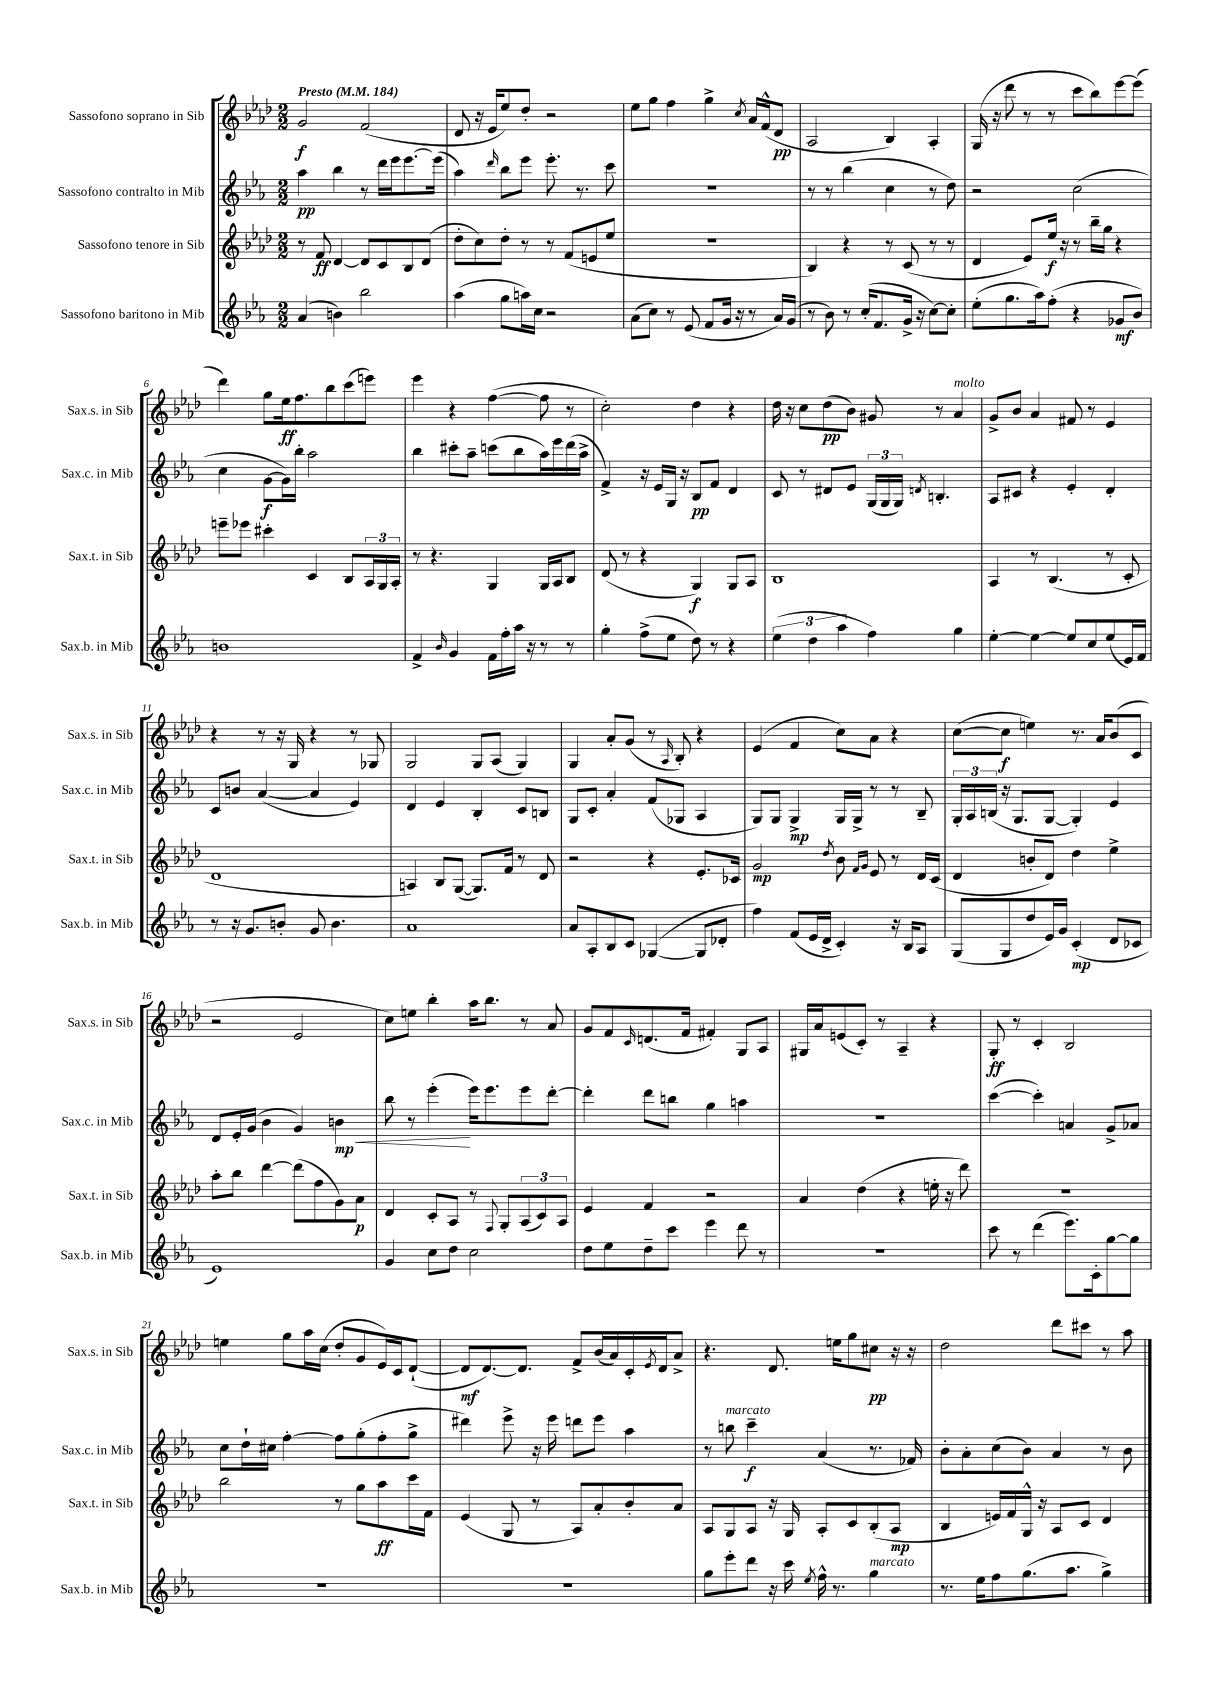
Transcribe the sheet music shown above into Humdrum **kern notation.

**kern	**kern	**kern	**kern
*staff4	*staff3	*staff2	*staff1
*clefG2	*clefG2	*clefG2	*clefG2
*k[b-e-a-]	*k[b-e-a-d-]	*k[b-e-a-]	*k[b-e-a-d-]
*M2/2	*M2/2	*M2/2	*M2/2
*MM184	*MM184	*MM184	*MM184
(4a-	8r	4aa-	2g
.	8f	.	.
4b)	[4d-	4bb-	.
2bb-	8d-]	8r	(2f
.	8c	16ddd	.
.	.	16eee-	.
.	8B-	[8.eee-	.
.	(8d-	.	.
.	.	(16eee-]	.
=	=	=	=
(4aa-	8dd-'	4aa-)	8d-
.	8cc)	.	16r
.	.	.	16e-
.	.	16qqddd	.
8gg	8dd-'	8bb-	8ee-)
16aa)	8r	8eee-	8dd-'
16cc	.	.	.
2r	8r	8.eee-'	2r
.	(8f	.	.
.	.	8.r	.
.	8e	.	.
.	8ee-	8ccc	.
=	=	=	=
(8a-	1r	1r	8ee-
8cc)	.	.	8gg
8r	.	.	4ff
(8e-	.	.	.
8f	.	.	4gg^
16g	.	.	.
16r	.	.	.
.	.	.	8qcc
8r	.	.	16a-
.	.	.	(16f^^
16a-)	.	.	8d-
(16g	.	.	.
=	=	=	=
8r	4B-)	8r	2A-
8b-)	.	8r	.
8r	4r	(4bb-	.
(16cc'	.	.	.
8.f	.	.	.
.	8r	4cc	4B-)
16g^	(8c	.	.
16r	.	.	.
[8cc)	8r	8r	4A-'
8cc']	8r	8dd)	.
=	=	=	=
(8ee-'	4d-	2r	(16G
.	.	.	16r
8.gg	.	.	8ddd-
.	8e-)	.	8r
16aa-)	.	.	.
(8ff'	16ee-	.	8r
.	16r	.	.
4r	8r	(2cc	8ccc
.	16bb-~	.	8bb-)
.	16gg	.	.
8g-	4r	.	[8eee-
8b-)	.	.	(8eee-]
=	=	=	=
1b	8eee~	4cc	4ddd-)
.	8eee-	.	.
.	4ccc#'	[8g	8gg
.	.	16g])	16ee-
.	.	16bb-'	8.ff
.	4c	2aa-	.
.	.	.	8bb-
.	8B-	.	(8ccc
.	24A-	.	8eee)
.	24G	.	.
.	24A-'	.	.
=	=	=	=
4f^	8r	4bb-	4eee-
.	4.r	.	.
16qqb-	.	.	.
4g	.	8ccc#'	4r
.	.	8aa-~	.
16f	4G	(8ccc	([4ff
16ff'	.	.	.
16aa-	.	8bb-	.
16r	.	.	.
8r	16G	16aa-)	8ff]
.	16A-	16eee-	.
8r	8B-	(16ddd	8r
.	.	16aa-^	.
=	=	=	=
4gg'	(8d-	4f^)	2cc')
.	8r	.	.
(8ff^	4r	16r	.
.	.	16e-	.
8ee-	.	16G	.
.	.	16r	.
8dd)	4G)	8B-	4dd-
8r	.	8f	.
4r	8G	4d	4r
.	8A-	.	.
=	=	=	=
(6ee-	1B-	8c	16dd-
.	.	.	16r
.	.	8r	8cc
6dd	.	.	.
.	.	8d#	(8dd-
6aa-	.	.	.
.	.	8e-	8b-)
4ff)	.	(24G	8g#
.	.	24G	.
.	.	24G)	.
.	.	8qd	.
.	.	4.B'	8r
4gg	.	.	4a-
=	=	=	=
[4ee-'	4A-	8A-	8g^
.	.	8c#	8b-
4ee-_	8r	4r	4a-
.	(4.B-	.	.
8ee-]	.	4e-'	8f#
8cc	.	.	8r
(8ee-	8r	4d'	4e-
16e-)	8c'	.	.
16f	.	.	.
=	=	=	=
8r	1d-	8c	4r
16r	.	8b	.
8.g	.	.	.
.	.	([4a-	8r
8b'	.	.	16r
.	.	.	16G
8g	.	4a-]	4r
4.b	.	.	.
.	.	4e-)	8r
.	.	.	8G-
=	=	=	=
1a-	4A)	4d	2G
.	8B-	4e-	.
.	([8G	.	.
.	8.G])	4B-'	8G
.	.	.	(8A-
.	16f	.	.
.	8r	8c	4G)
.	8d-	8B	.
=	=	=	=
8a-	2r	8G	4G
8A-'	.	8c'	.
8B-	.	4a-'	8a-'
8c	.	.	(8g
([4G-	4r	(8f	8r
.	.	.	16qqA-
.	.	8G-	8B-')
8G-]	8.e-'	4A-	4r
8d-'	.	.	.
.	16c-	.	.
=	=	=	=
4ff)	2g	8G)	(4e-
.	.	8G	.
(8f	.	4G^	4f
16e-	.	.	.
16d^	.	.	.
.	8qdd-	.	.
4c')	8b-	16G	8cc)
.	.	16G^	.
.	16qqf	.	.
.	16qqg	.	.
.	8e-	8r	8a-
16r	8r	8r	4r
16B-	.	.	.
8A-	16d-	8B-~	.
.	(16c	.	.
=	=	=	=
(8G	4d-	24G'	([8cc
.	.	24A-	.
.	.	(24B	.
8G	.	16r	8cc]
.	.	8.G	.
8dd	8b'	.	4ee)
16e-)	8d-)	[8G	.
16g	.	.	.
(4c'	4dd-	4G'])	8.r
.	.	.	16a-
8d	4ee-^	4e-	(8b-
8c-	.	.	8c
=	=	=	=
1e-)	8aa-'	8d	2r
.	8bb-	16e-'	.
.	.	(16g	.
.	[4ddd-	4b-	.
.	(8ddd-]	4g)	2e-
.	8ff	.	.
.	8g)	4b	.
.	8a-	.	.
=	=	=	=
4g	4d-	8bb-	8cc)
.	.	8r	8ee
8cc	8c'	(4eee-'	4bb-'
8dd	8A-	.	.
2cc	8r	16eee-)	16aa-
.	.	8.eee-	8.bb-
.	8qqF	.	.
.	8G'	.	.
.	(12A-	8eee-	8r
.	12c)	.	.
.	.	[8ddd'	8a-
.	12A-	.	.
=	=	=	=
8dd	4e-	4ddd']	8g
8ee-	.	.	8f
.	.	.	16qqc
8dd~	4f	8ddd	(8.d
8ccc	.	8bb	.
.	.	.	16f
4eee-	2r	4gg	4f#')
8ddd	.	4aa	8G
8r	.	.	8A-
=	=	=	=
1r	4a-	1r	16G#
.	.	.	16a-
.	.	.	(8e
.	(4dd-	.	8c')
.	.	.	8r
.	4r	.	4A-~
.	16ee'	.	4r
.	16r	.	.
.	8ddd-)	.	.
=	=	=	=
8ccc	1r	([4ccc	8G'
8r	.	.	8r
(4ddd	.	4ccc'])	4c'
8.eee-)	.	4a	2B-
16c'	.	.	.
[8gg	.	8g^	.
8gg]	.	8a-	.
=	=	=	=
1r	2bb-	8cc	4ee
.	.	16dd`	.
.	.	16cc#	.
.	.	[4ff'	8gg
.	.	.	16aa-
.	.	.	(16cc
.	8r	8ff]	8dd-'
.	8gg	(8gg'	8g
.	8aa-	8ff'	16e-)
.	.	.	16c
.	16ccc	8gg^	([8d-`
.	16f	.	.
=	=	=	=
1r	(4e-	4ddd#)	8d-]
.	.	.	[8.d-)
.	8G	8eee-^	.
.	.	.	8.d-]
.	8r	16r	.
.	.	16eee-	.
.	8A-)	8ddd	8f^
.	8a-'	8eee-	(16b-
.	.	.	16a-)
.	8b-'	4aa-	16c'
.	.	.	8qe-
.	.	.	16d-
.	8a-	.	8a-^
=	=	=	=
8gg	8A-	8r	4.r
8eee-'	8G	8bb	.
8ddd	8A-	4ccc~	.
16r	16r	.	8.d-
16ccc	16G	.	.
8qee-	.	.	.
16ff^^	8A-'	(4a-	.
8.r	.	.	16ee
.	8c	.	8gg
4gg	(8B-'	8.r	8cc#
.	8A-	.	16r
.	.	16f-)	16r
=	=	=	=
8.r	4B-	8b-'	2dd-
.	.	8a-'	.
16ee-	.	.	.
8ff	16e)	(8cc	.
.	16f	.	.
(8.gg	16G^^	8b-)	.
.	16r	.	.
.	8A-	4a-	8ddd-
8.aa-	.	.	.
.	8c	.	8ccc#
4gg^)	4d-	8r	8r
.	.	8b-	8aa-
==	==	==	==
*-	*-	*-	*-
